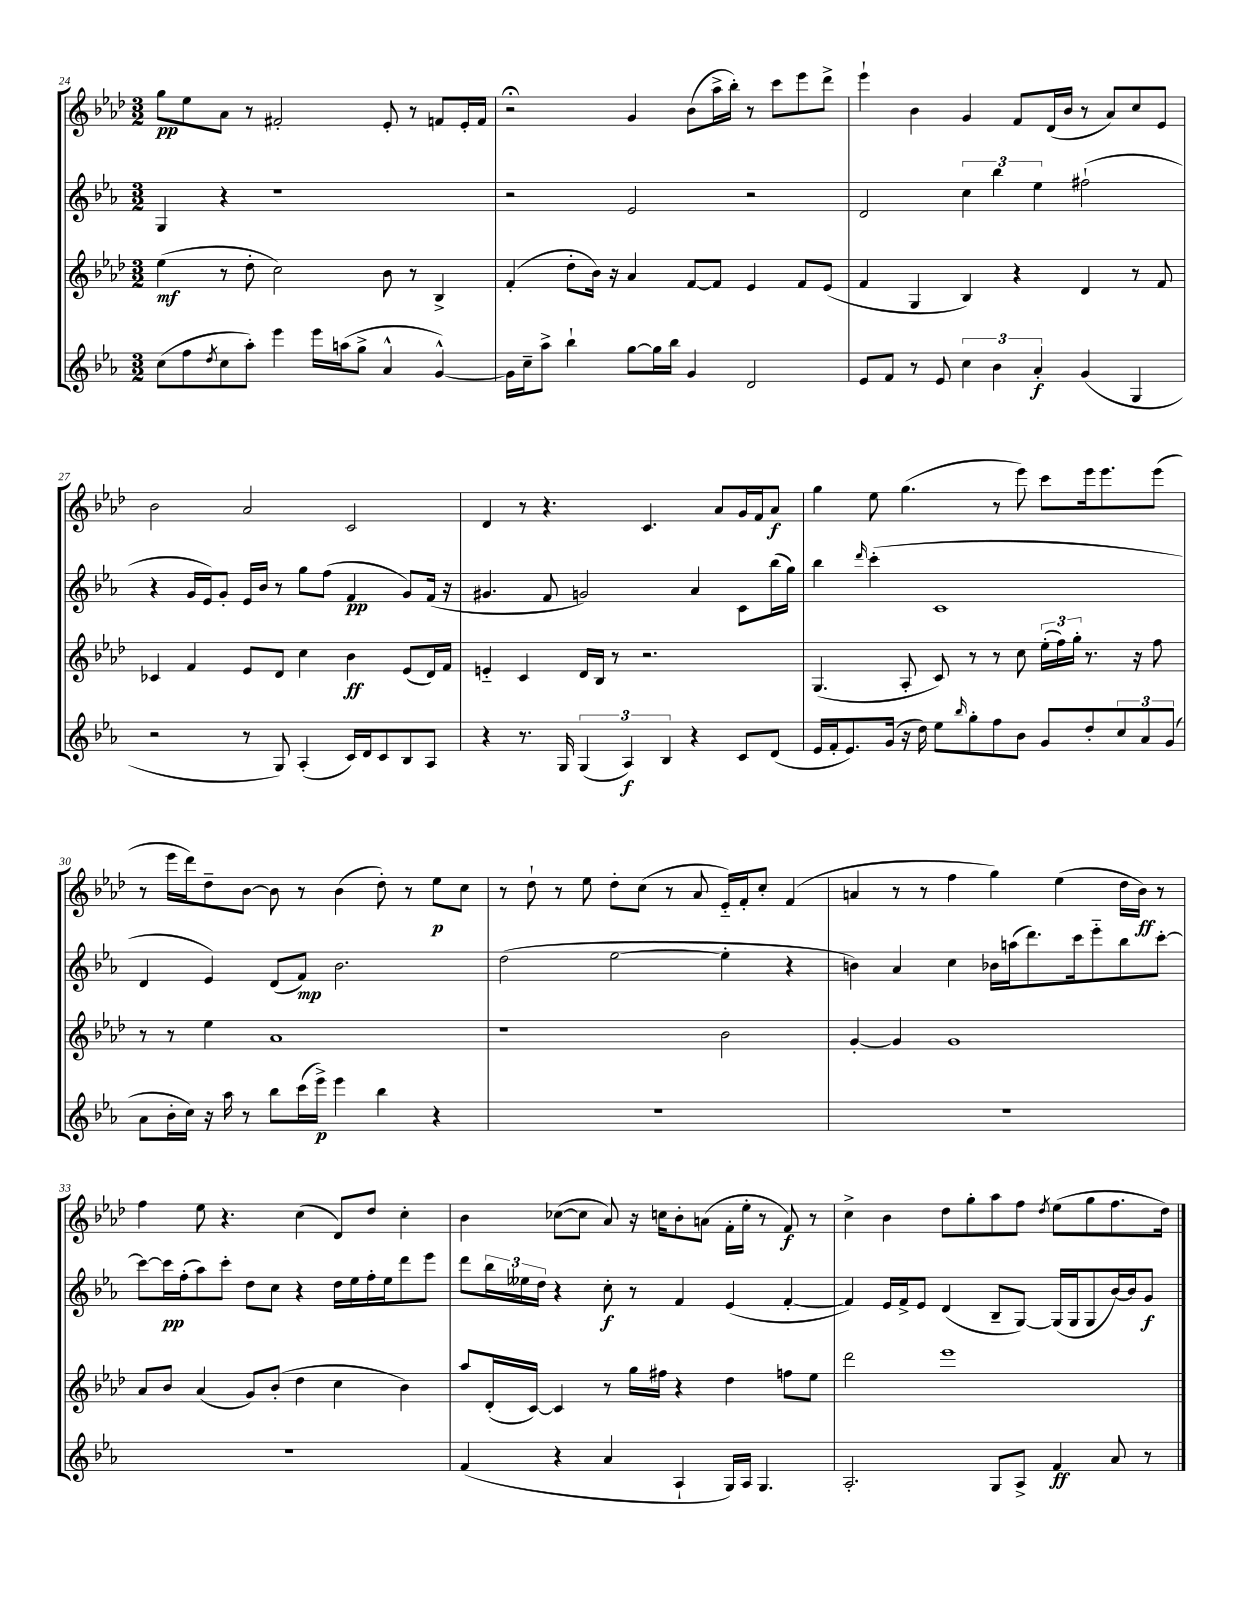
<<
\new StaffGroup <<
\new Staff = "s0" {
    \clef treble \key aes \major \numericTimeSignature \time 3/2
    g''8\pp ees''8 aes'8 r8 fis'2-. ees'8-. r8 f'8 ees'16-. f'16 |
    r2\fermata g'4 bes'8( aes''16-> bes''16-.) r8 c'''8 ees'''8 des'''8-> |
    ees'''4-! bes'4 g'4 f'8 des'16( bes'16 r8 aes'8) c''8 ees'8 |
    bes'2 aes'2 c'2 |
    des'4 r8 r4. c'4. aes'8 g'16 f'16 aes'8\f |
    g''4 ees''8 g''4.( r8 ees'''8) c'''8 ees'''16 ees'''8. ees'''8( |
    r8 ees'''16 des'''16) des''8-- bes'8~ bes'8 r8 bes'4( des''8-.) r8 ees''8\p c''8 |
    r8 des''8-! r8 ees''8 des''8-. c''8( r8 aes'8 ees'16-_) f'16-. c''8-. f'4( |
    a'4 r8 r8 f''4 g''4) ees''4( des''16 bes'16\ff) r8 |
    f''4 ees''8 r4. c''4( des'8) des''8 c''4-. |
    bes'4 ces''8~( ces''8 aes'8) r16 c''16 bes'8-. a'8( f'16-. ees''16-. r8 f'8\f) r8 |
    c''4-> bes'4 des''8 g''8-. aes''8 f''8 \acciaccatura { des''8 } ees''8( g''8 f''8. des''16) \bar "|." |
}
\new Staff = "s1" {
    \clef treble \key ees \major \numericTimeSignature \time 3/2
    g4 r4 r1 |
    r2 ees'2 r2 |
    d'2 \tuplet 3/2 { c''4 bes''4 ees''4 } fis''2-!( |
    r4 g'16 ees'16) g'8-. ees'16 bes'16 r8 g''8 f''8( f'4\pp g'8) f'16( r16 |
    gis'4. f'8 g'2) aes'4 c'8 bes''16( g''16) |
    bes''4 \grace { d'''16 } c'''4-.( c'1 |
    d'4 ees'4) d'8( f'8\mp) bes'2. |
    d''2( ees''2~ ees''4-. r4 |
    b'4) aes'4 c''4 bes'16 a''16( d'''8.) c'''16 ees'''8-_ bes''8 c'''8~-. |
    c'''8~ c'''16\pp f''16-.( aes''8) c'''8-. d''8 c''8 r4 d''16 ees''16 f''16-. ees''16 d'''8 ees'''8 |
    d'''8 \tuplet 3/2 { bes''16 eeses''16 d''16 } r4 c''8-.\f r8 f'4 ees'4( f'4~-. |
    f'4) ees'16 f'16-> ees'8 d'4( bes8-- g8~) g16( g16 g8 bes'16~) bes'16 g'8\f \bar "|." |
}
\new Staff = "s2" {
    \clef treble \key aes \major \numericTimeSignature \time 3/2
    ees''4\mf( r8 des''8-. c''2) bes'8 r8 bes4-> |
    f'4-.( des''8-. bes'16) r16 aes'4 f'8~ f'8 ees'4 f'8 ees'8( |
    f'4 g4 bes4) r4 des'4 r8 f'8 |
    ces'4 f'4 ees'8 des'8 c''4 bes'4\ff ees'8( des'16) f'16 |
    e'4-_ c'4 des'16 bes16 r8 r2. |
    g4.( aes8-. c'8) r8 r8 c''8 \tuplet 3/2 { ees''16-.( f''16) g''16-. } r8. r16 f''8 |
    r8 r8 ees''4 aes'1 |
    r1 bes'2 |
    g'4~-. g'4 g'1 |
    aes'8 bes'8 aes'4( g'8) bes'8-.( des''4 c''4 bes'4) |
    aes''8 des'16-.( c'16~) c'4 r8 g''16 fis''16 r4 des''4 f''8 ees''8 |
    des'''2 ees'''1 \bar "|." |
}
\new Staff = "s3" {
    \clef treble \key ees \major \numericTimeSignature \time 3/2
    c''8( f''8 \acciaccatura { d''8 } c''8 aes''8-.) ees'''4 ees'''16 a''16( g''8-> aes'4-^ g'4~-^) |
    g'16 c''16-- aes''8-> bes''4-! g''8~ g''16 bes''16 g'4 d'2 |
    ees'8 f'8 r8 ees'8 \tuplet 3/2 { c''4 bes'4 aes'4-.\f } g'4( g4 |
    r2 r8 g8) aes4-.( c'16) d'16 c'8 bes8 aes8 |
    r4 r8. g16 \tuplet 3/2 { g4( aes4\f) bes4 } r4 c'8 d'8( |
    ees'16 f'16-. ees'8.) g'16( r16 d''16) ees''8 \grace { bes''16 } g''8-. f''8 bes'8 g'8 d''8-. \tuplet 3/2 { c''8 aes'8 g'8( } |
    aes'8 bes'16-. c''16) r16 aes''16 r8 bes''8 c'''16( ees'''16->\p) ees'''4 bes''4 r4 |
    R1. |
    R1. |
    R1. |
    f'4( r4 aes'4 aes4-! g16) aes16 g4. |
    aes2.-. g8 aes8-> f'4\ff aes'8 r8 \bar "|." |
}
>>
>>
\layout { \context { \Score currentBarNumber = #24 } }
